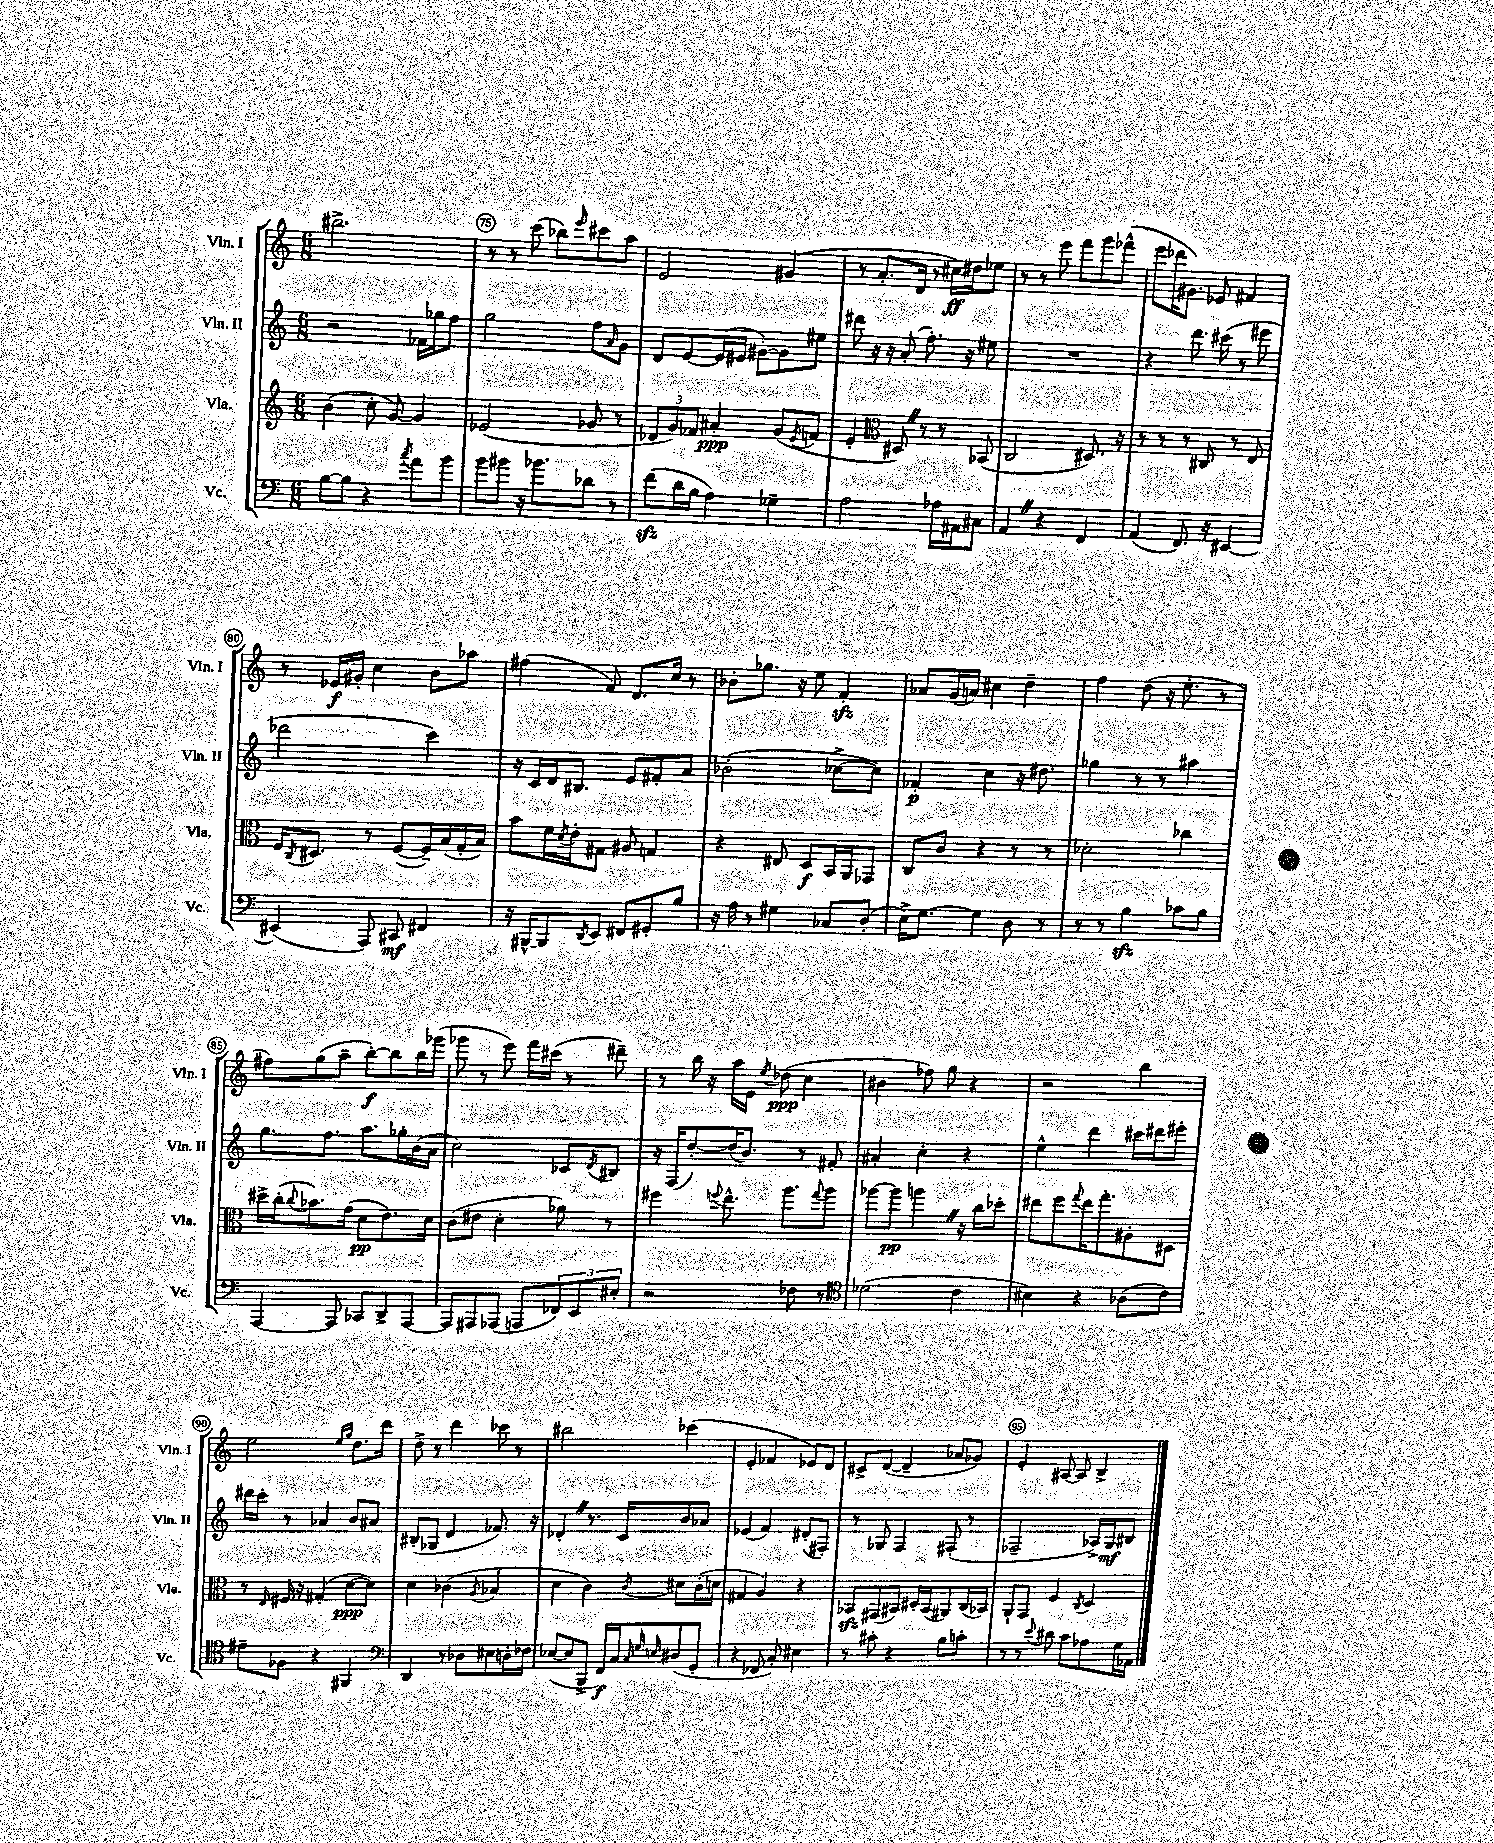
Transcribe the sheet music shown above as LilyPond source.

<<
\new StaffGroup <<
\new Staff = "s0" \with { instrumentName = "Vln. I" shortInstrumentName = "Vln. I" } {
    \clef treble \key c \major \numericTimeSignature \time 6/8
    bis''2.-> |
    r8 r8 c'''8( bes''8) \grace { e'''16 } cis'''8 a''8 |
    e'2 gis'4( |
    r8 a'8.-. d'16 r8 cis''16\ff) dis''16 ees''8 |
    r8 r8 e'''8 f'''8 g'''8 fes'''8-^( |
    e'''8 des'''16 gis'8.) ees'8 fis'4 |
    r8 ees'16\f gis'16-. c''4 b'8 aes''8 |
    fis''4( f'8) d'8. c''16 r8 |
    bes'8-. ges''8. r16 e''8 f'4-.\sfz |
    aes'8 g'16( a'16) cis''4 d''4-- |
    f''4 d''8( r16 e''8.-. r8 |
    fis''8) g''8( a''8-- b''8~-.\f) b''8 b''16 ges'''16( |
    ges'''8 r8 e'''8) f'''16 cis'''16( r8 dis'''8--) |
    r8 b''16 r16 a''16 e'16 \acciaccatura { e''8 } des''8\ppp( c''4 |
    bis'4 fes''8) g''8 r4 |
    r2 b''4 |
    e''2 \grace { e''16 g''16 } d''8. d'''16 |
    d''8-> r8 d'''4 ces'''8 r8 |
    bis''2 ces'''4( |
    e'4-. fes'4 ees'8) d'8 |
    cis'8-> d'8~( d'4-- aes'8 ges'8) |
    e'4-. ais8~ ais8 b4-> \bar "|." |
}
\new Staff = "s1" \with { instrumentName = "Vln. II" shortInstrumentName = "Vln. II" } {
    \clef treble \key c \major \numericTimeSignature \time 6/8
    r2 fes'16 ges''16 f''8 |
    g''2 f''8 \grace { a'16 } g'8 |
    d'8 e'8~ e'16( eis'16 gis'8~-.) gis'8 eis''8 |
    dis'''8 r16 r16 a'8-.( f''8.-.) r16 eis''8 |
    R2. |
    r4 d'''8. cis'''16( r8 eis'''8 |
    des'''2 c'''4) |
    r16 c'16 d'16 bis8. e'8 fis'8-. a'8 |
    bes'2-.( ces''8~-> ces''8) |
    fes'4-.\p c''4 r16 dis''8. |
    ges''4 r8 r8 ais''4 |
    g''8. f''8. a''8. ges''16-. b'16( a'16 |
    c''2) ces'8 \acciaccatura { d'8 } bis8 |
    r16 f16( d''8~-.) d''16( b'8.) r8 fis'8-. |
    ais'4-. c''4-. r4 |
    e''4-^ d'''4 cis'''16 dis'''16 eis'''8-. |
    dis'''16 c'''16-. r8 aes'4 b'8 ais'8 |
    bis8-.( ges8 d'4 fes'8.) r16 |
    des'4-. \once \override BreathingSign.text = \markup { \musicglyph "scripts.caesura.straight" } \breathe r8. c'16 b'8 aes'8 |
    ees'4( f'4) dis'8-.( fis8-.) |
    r8 ges8 f4 fis8-.( r8 |
    fes2-- aes16->) g16\mf bis8 \bar "|." |
}
\new Staff = "s2" \with { instrumentName = "Vla." shortInstrumentName = "Vla." } {
    \clef treble \key c \major \numericTimeSignature \time 6/8
    b'4( c''8-. g'8~) g'4 |
    ees'2( ges'8 r8 |
    \tuplet 3/2 { des'8 g'8) fes'8 } ais'4-.\ppp g'8( \acciaccatura { e'8 } f'8 |
    e'4-. \clef alto dis8) \once \override BreathingSign.text = \markup { \musicglyph "scripts.caesura.straight" } \breathe r8 r8 bes,8( |
    c2 dis8.) r16 |
    r8 r8 r8 cis8 r8 e8 |
    f16 \acciaccatura { c8 } dis8. r8 f8~( f16--) b16( g16-. b16) |
    b'8 f'16 \acciaccatura { d'8 } e'16-. gis8 ais8 g4 |
    r4 eis8 d8\f b,16 a,16 ges,8 |
    c8 c'8 r4 r8 r8 |
    des'2-. ces''4 |
    dis''16-> c''16-.( \appoggiatura { c''8 } bes'8.) g'16( d'8\pp e'8.) d'16 |
    c'8( eis'8 d'4-. aes'8) r8 |
    fis''4 \appoggiatura { f''8 } e''8.-^ a''8. \appoggiatura { g''8 } a''8 |
    aes''8~ aes''8\pp a''4 \once \override BreathingSign.text = \markup { \musicglyph "scripts.caesura.straight" } \breathe r16 c''16 des''8-. |
    eis''8 f''8 \appoggiatura { g''8 } eis''16 g''8.-. ais8-. dis8 |
    r8 \grace { e16 } fis16 r16 gis4-.( d'8~\ppp d'8) |
    d'4 ces'4( \acciaccatura { a8 } bes4 |
    d'4 c'4) \acciaccatura { c'8 } dis'8 c'16-.( d'16 |
    gis4 a4) r4 |
    bes,8\sfz gis,8( bis,8) dis16-. bis,16( ais,8) c16( bes,16) |
    a,8-! g,8 f4 \acciaccatura { c8 } d4 \bar "|." |
}
\new Staff = "s3" \with { instrumentName = "Vc." shortInstrumentName = "Vc." } {
    \clef bass \key c \major \numericTimeSignature \time 6/8
    b8~ b8 r4 \acciaccatura { c''8 } a'8 b'8 |
    b'8 bis'8 r16 bes'8. des'8 r8 |
    f'8\sfz( d'16 b16 a4) ges4-- |
    a2 aes16 ais,16 cis8 |
    a,4 \once \override BreathingSign.text = \markup { \musicglyph "scripts.caesura.straight" } \breathe r4 f,4 |
    a,4( f,8.) r16 eis,4~ |
    eis,4( a,,8) cis,8\mf fis,4 |
    r16 bis,,16~-^ bis,,8 \acciaccatura { d,8 } e,8 fis,8 gis,8-. b8 |
    r16 a16 r8 gis4 ces8 d8-.( |
    e16->) g8.~ g4 d8 r8 |
    r8 r8 b4\sfz ces'8 b8 |
    a,,4~ a,,8 ces,8 d,8-> a,,8~ |
    a,,8 ais,,8 aes,,8( a,,8 \tuplet 3/2 { fes,8) e,8 eis8-. } |
    r2 fes8 r8 |
    \clef tenor des'2( c'4 |
    bis4) r4 aes8( c'8) |
    eis'8-- fes8 r4 fis,4 |
    \clef bass d,4 r8 des8 eis8 d16-. fes16 |
    ees8~( ees8 b,,8-> f,16\f) c16 \grace { c32 g32 e32 } dis8( g,8-. |
    r4 fes,8 c8-.) eis4 |
    r8 cis'8-. r4 b8 c'8-. |
    r8 r8 \appoggiatura { e'8 } dis'8 c'8 aes8 g16 aes,16 \bar "|." |
}
>>
>>
\layout { \context { \Score currentBarNumber = #74 \override BarNumber.break-visibility = ##(#f #t #t) barNumberVisibility = #(every-nth-bar-number-visible 5) \override BarNumber.stencil = #(make-stencil-circler 0.1 0.3 ly:text-interface::print) } }
